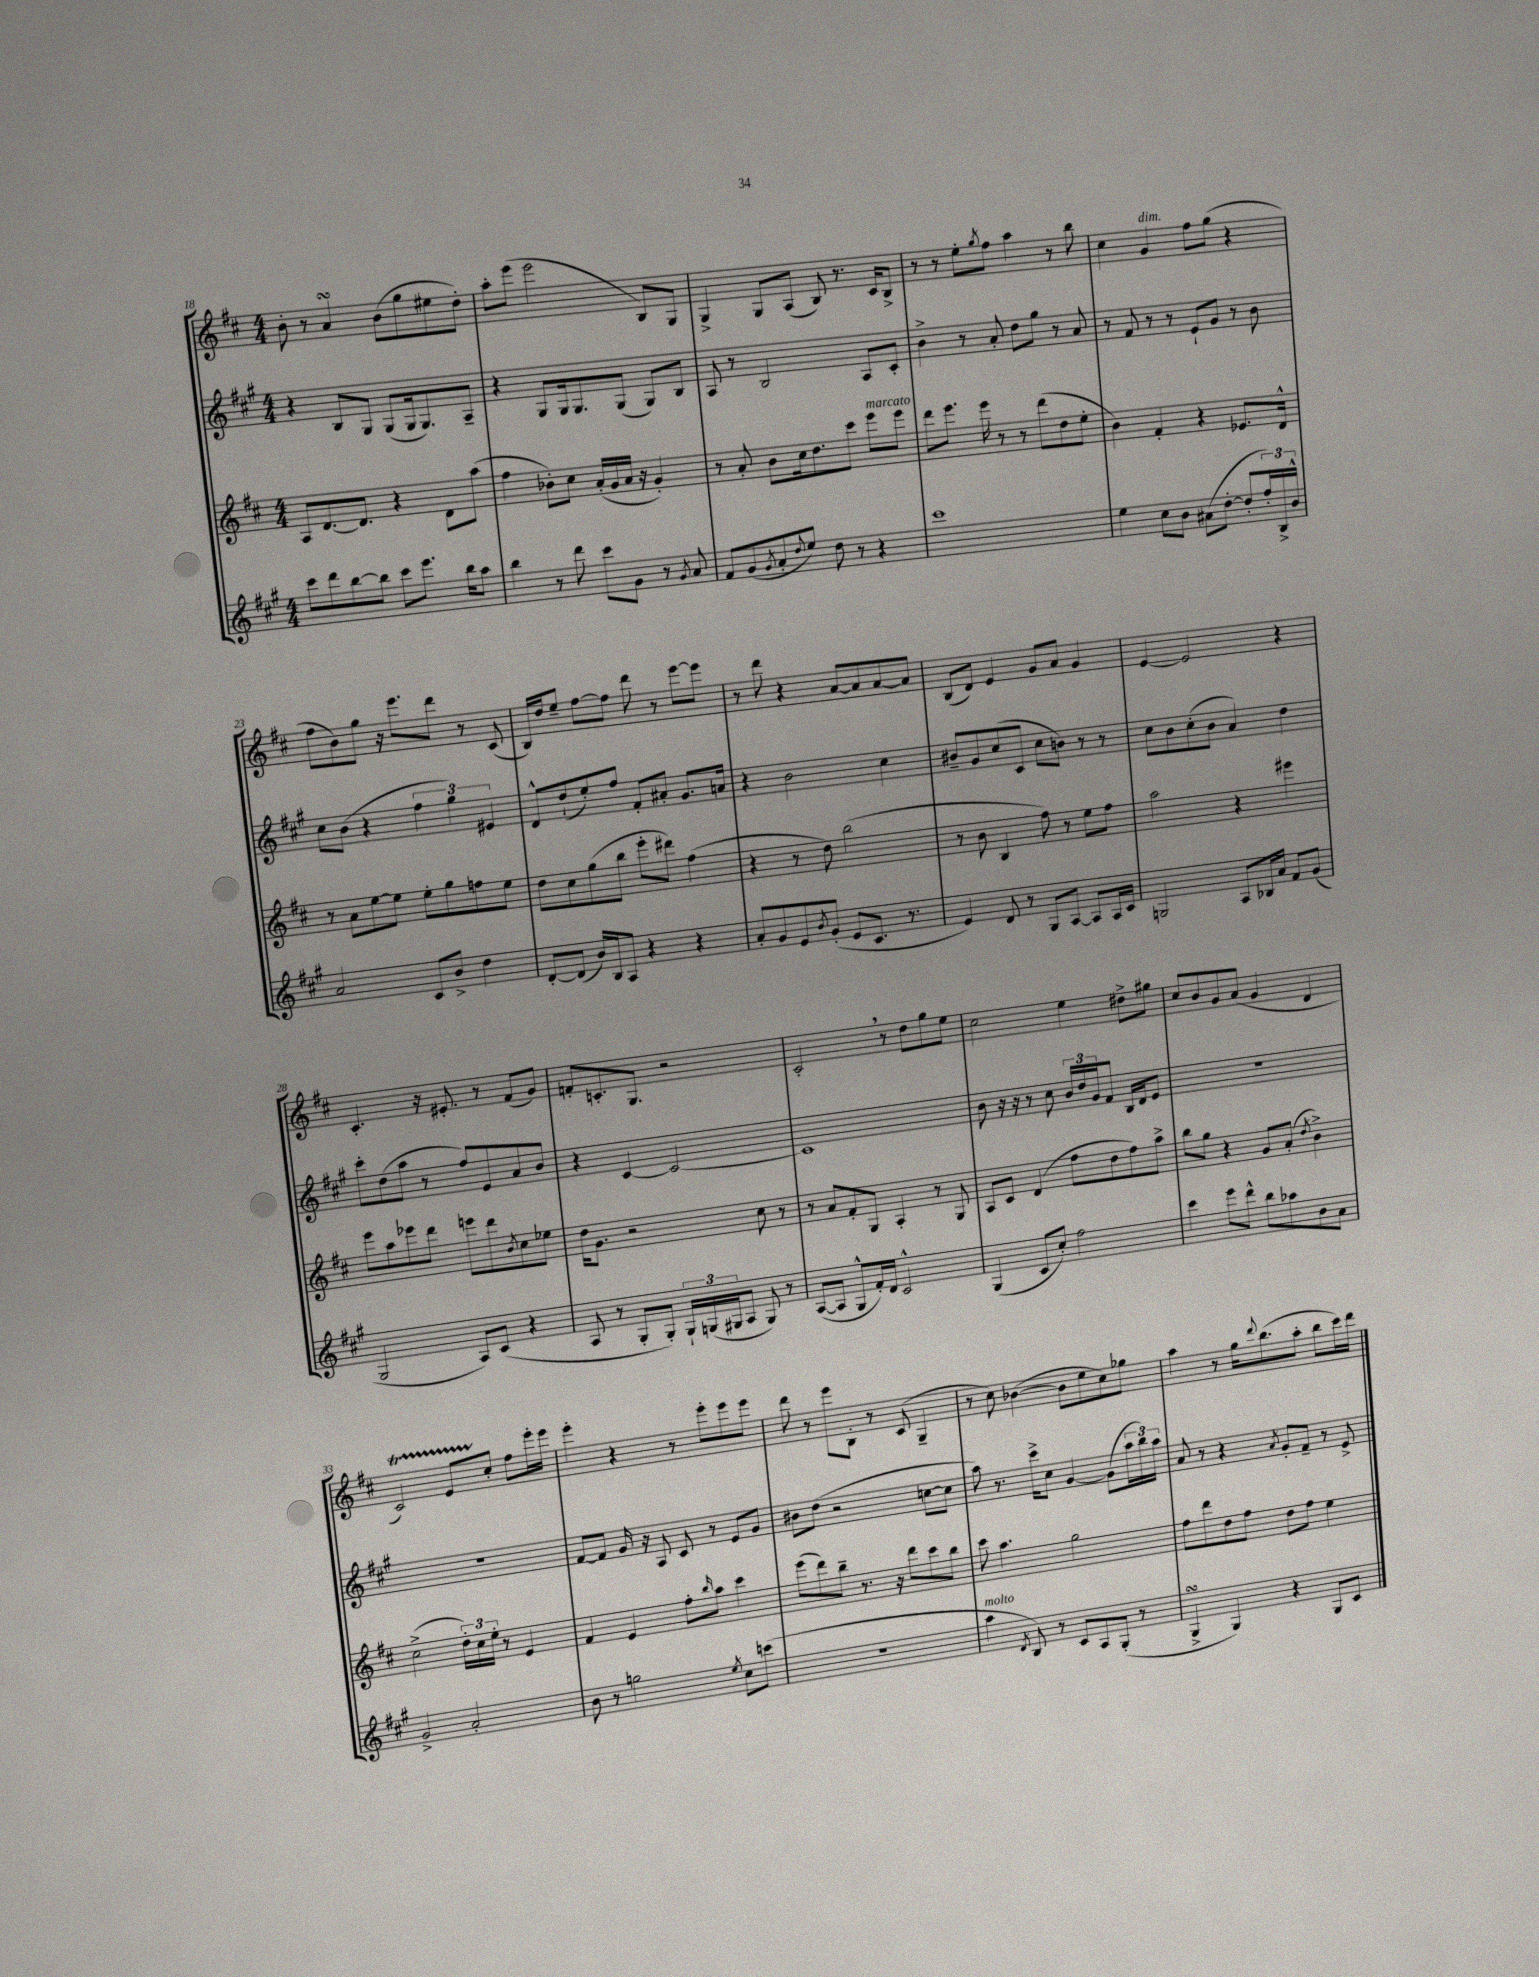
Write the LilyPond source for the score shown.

<<
\new StaffGroup <<
\new Staff = "s0" {
    \clef treble \key d \major \numericTimeSignature \time 4/4
    b'8-. r8 a'4\turn b'8( g''8 eis''8 d''8-.) |
    a''8-. e'''8( e'''2 b8) g8 |
    g4-> g8 a8( b8) r8. cis'16 b8-> |
    r8 r8 e''8-. \acciaccatura { g''8 } fis''8 a''4 r8 b''8 |
    cis''4 g'4^\markup { \italic "dim." } fis''8 g''8( r4 |
    fis''8 b'8) g''8 r16 e'''8. d'''8 r8 cis'8( |
    b16) d''16 e''8-- fis''8~ fis''8 d'''8 r8 e'''8~ e'''8 |
    r8 d'''8 r4 a'8~ a'8 a'8~ a'8 |
    b8( d'8) e'4 g'8 a'8 g'4 |
    e'4~ e'2 r4 |
    cis'4.-. r16 eis'8.-. r8 fis'8( g'8) |
    f'8-. c'8.-. g8. r2 |
    cis'2-. \breathe r8 d''8 g''8 e''8 |
    cis''2 e''4 dis''8-> gis''8 |
    cis''8 b'8 g'8 a'8( g'4 d'4 |
    cis'2\startTrillSpan) e'8 cis''8-.\stopTrillSpan fis''8 e'''16-. e'''16 |
    e'''4-. r4 r8 e'''8-. e'''8 e'''8 |
    d'''8 r8 e'''8 b8-. r8 cis'8( g4-- |
    r8 cis''8) bes'4~( bes'8 e''8 cis''8) ges''8 |
    a''4 r8 g''16 \appoggiatura { d'''8 } b''8.( a''8-. b''8 cis'''16) d'''16 \bar "|." |
}
\new Staff = "s1" {
    \clef treble \key a \major \numericTimeSignature \time 4/4
    r4 b8 gis8 gis8( gis16 gis8.) a8-- |
    r4 gis8 gis16 gis8. gis8( gis8) b8 |
    a8 r8 b2 a8 cis'8-. |
    b'4-> r8 a'8-. d''8 gis''8 r8 a'8 |
    r8 fis'8 r8 r8 e'8-! gis'8 r8 b'8 |
    cis''8 b'8( r4 \tuplet 3/2 { fis''4 gis''4) eis'4 } |
    d'8-^ d''8-!( e''8-.) fis''8 fis'8-. ais'8-. gis'8. a'16 |
    r4 b'2 cis''4 |
    bis'8-- gis'8 cis''8( cis'8 cis''8 b'8) r8 r8 |
    cis''8 b'8 cis''8-.( b'8 a'4) d''4 |
    cis'''8-. d''8( a''8 r8 fis''8) e'8 a'8 b'8 |
    r4 cis'4~ cis'2~ |
    cis'1 |
    b'8 r16 r16 r8 cis''8 \tuplet 3/2 { b'16 d''16 gis'16 } fis'8 b16 d'16 e'8 |
    R1 |
    R1 |
    fis'8~ fis'8 gis'16 r16 a8 cis'8 r8 e'8 gis'8 |
    bis'8 d''8( r2 c''8~ c''8 |
    a''8) r8. cis'''16-> cis''8 gis'4~ gis'8( \tuplet 3/2 { a''16 b''16) a''16 } |
    a'8 r8 r4 \acciaccatura { a'8 } gis'8-. fis'8-- r8 e'8-> \bar "|." |
}
\new Staff = "s2" {
    \clef treble \key d \major \numericTimeSignature \time 4/4
    a8 d'8.~ d'8. r4 d'8 a''8( |
    fis''4 bes'8-.) cis''8 a'16-.( g'16 a'16 r16 g'4-.) |
    r8 a'8-. b'8 cis''16 d''8. cis'''8 e'''8^\markup { \italic "marcato" } e'''8 |
    d'''8 e'''8. e'''16 r8 r8 d'''8( d''8 e''8-. |
    b'4) fis'4-. r4 ees'8. d'16-^ |
    r8 a'8 e''8~ e''8 e''8-. g''8 f''8 e''8 |
    d''8 cis''8 g''8( b''8 e'''8-. dis'''8) fis''4( |
    r4 r8 d''8) b''2( |
    r8 b'8 b4 fis''8) r8 e''8 fis''8 |
    a''2 r4 eis'''4 |
    e'''8 a''8 ees'''8 d'''8 e'''8 d'''8 \acciaccatura { b'8 } cis''8 ees''8 |
    d''16 g'8. r2 cis''8 r8 |
    r8 a'8 fis'8-. g8 a4-. r8 g8 |
    a8 cis'8 d'4( fis''8 d''8 fis''8) a''8-> |
    b''8 g''8 r4 g'8 a'8-.( \acciaccatura { d''8 } b'4->) |
    cis''2->( \tuplet 3/2 { d''16-.) cis''16 e''16-. } r8 e'4 |
    fis'4 e'4 fis''8-. \grace { b''16 } a''8 cis'''4 |
    e'''8( d'''8) b''8-- r8. r16 d'''8 cis'''8 b''8 |
    cis'''8 a''4. g''2 |
    fis''8 d'''8 d''8 fis''8 d''8 fis''8 e''4 \bar "|." |
}
\new Staff = "s3" {
    \clef treble \key a \major \numericTimeSignature \time 4/4
    cis'''8 d'''8 b''8~ b''8 cis'''8 e'''8. b''16 a''8 |
    b''4 r8 d'''8 cis'''8 gis'8 r8 \acciaccatura { gis'8 } a'8 |
    fis'8 gis'8( \acciaccatura { gis'8 } a'8-. \appoggiatura { d''8 } e''8) d''8 r8 r4 |
    cis'''1 |
    e''4 cis''8 b'8 ais'8( d''8~-. d''8-. \tuplet 3/2 { fis''16-.) b16-> b'16-^ } |
    a'2 cis'8 b'8-> d''4 |
    d'8~-. d'8( b'16) b16 a8 r4 r4 |
    a'8-. gis'8 e'8 \acciaccatura { b'8 } gis'8-.( e'8 cis'8. r8. |
    e'4) d'8 r8 gis8 a8~ a8 a16 cis'16 |
    g2 a8 bes16 a'16 fis'8 gis'8( |
    gis2 a8) cis'8( r4 |
    a8 r8 gis8-. gis8-.) \tuplet 3/2 { gis16-! g16( gis16 } a8 gis8) r8 |
    a8~( a8 gis8-^ fis'16-.) d'16 cis'2-^ |
    gis4( cis'8 cis''8-.) fis''2 |
    cis'''4 e'''8 d'''8-^ b''8 aes''8 b'8 a'8 |
    gis'2-> a'2-. |
    b'8 r8 g''2 \acciaccatura { e''8 } cis''8 c'''8( |
    R1 |
    a''4^\markup { \italic "molto" } \acciaccatura { d'8 } b8) r8 cis'8 a8 gis8-.( r8 |
    gis4->\turn gis4) r4 gis8 cis'8 \bar "|." |
}
>>
>>
\layout { \context { \Score currentBarNumber = #18 } }
